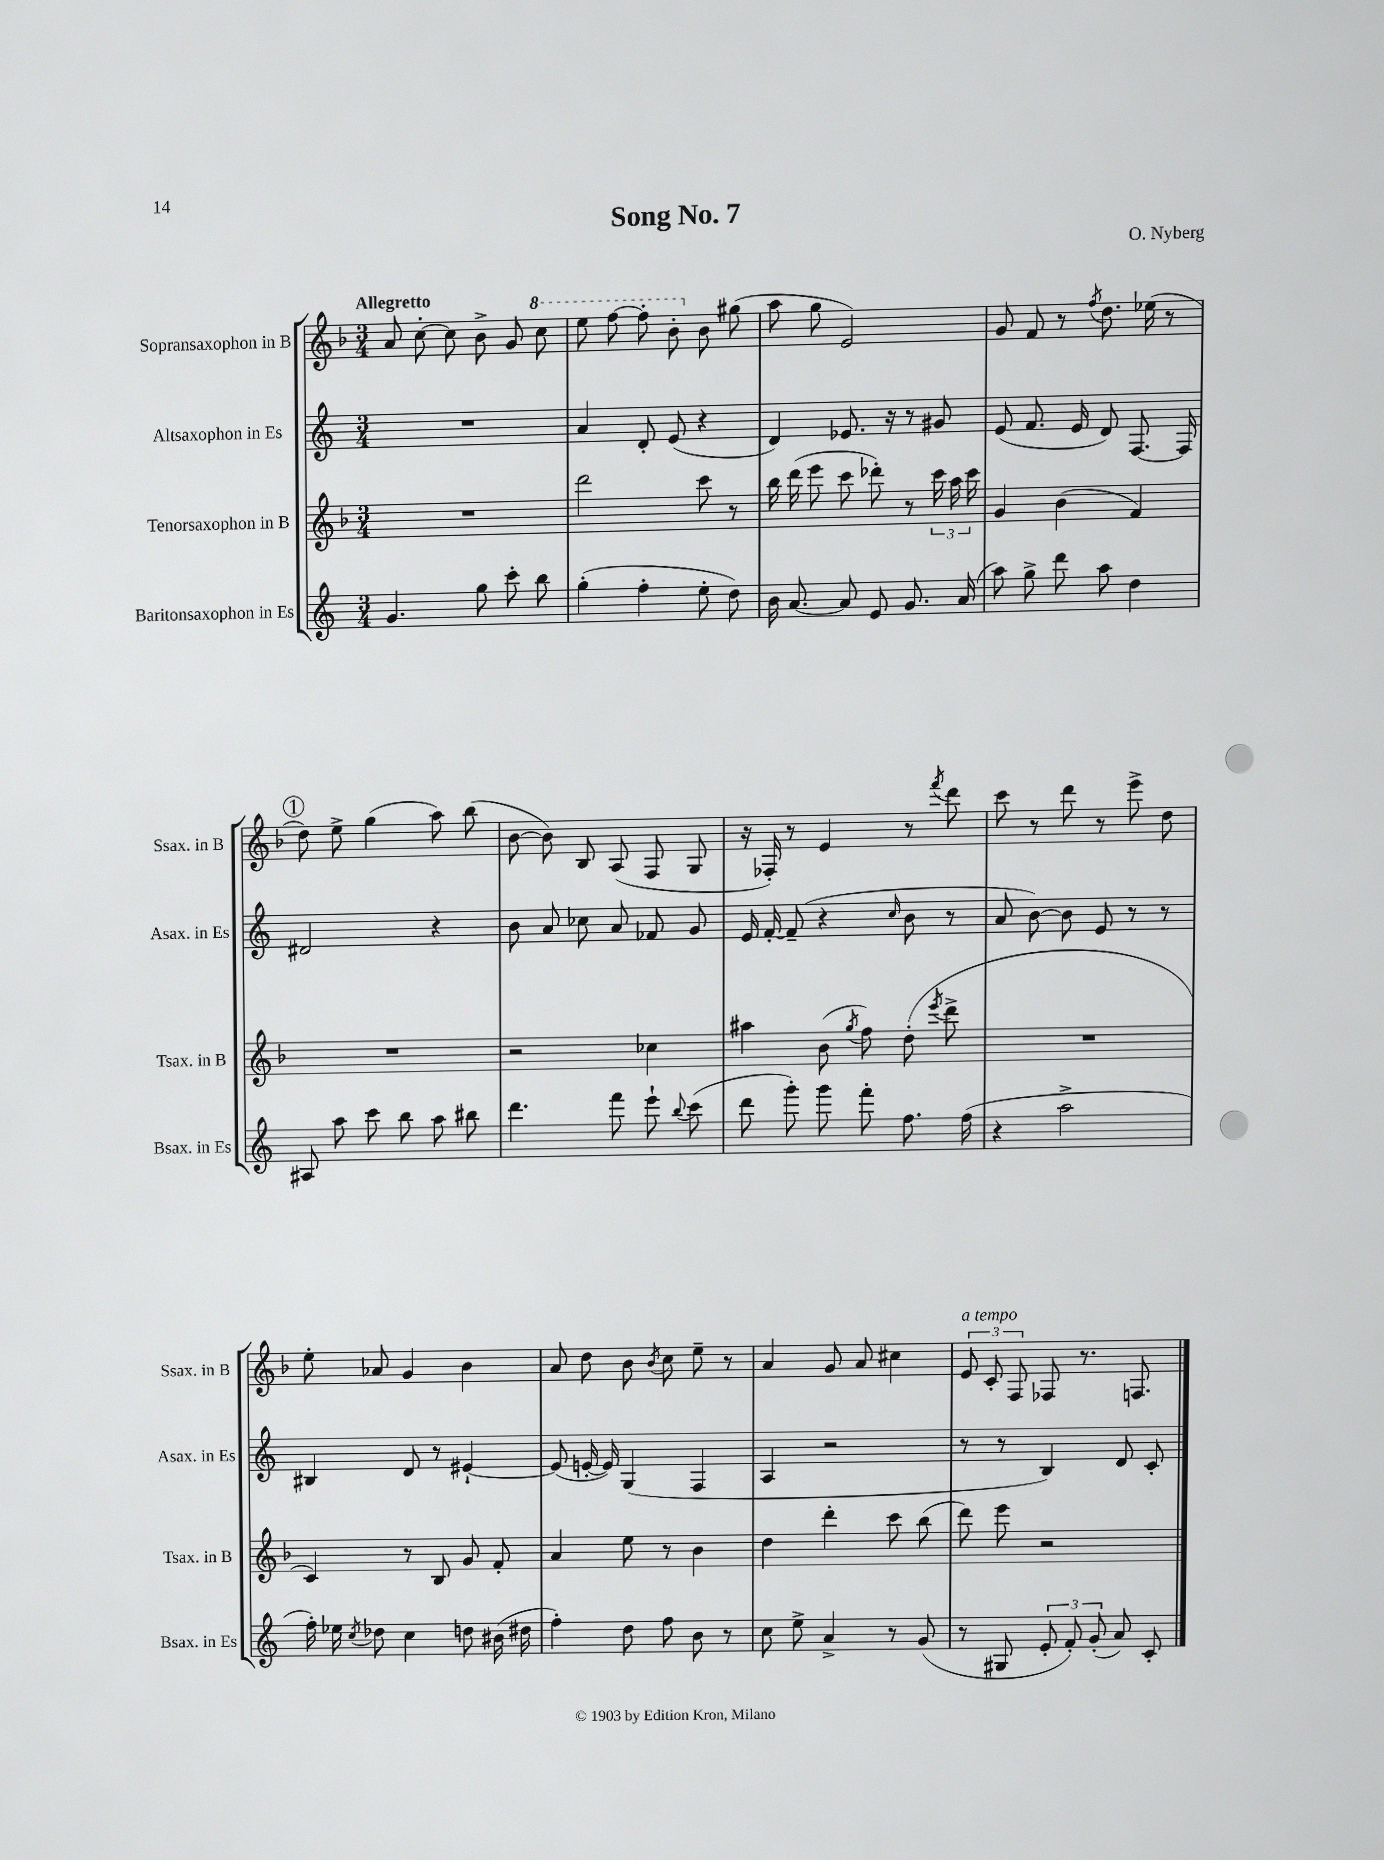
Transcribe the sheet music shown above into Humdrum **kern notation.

**kern	**kern	**kern	**kern
*staff4	*staff3	*staff2	*staff1
*clefG2	*clefG2	*clefG2	*clefG2
*k[]	*k[b-]	*k[]	*k[b-]
*M3/4	*M3/4	*M3/4	*M3/4
4.g	2.r	2.r	8a
.	.	.	[8cc'
.	.	.	8cc]
8gg	.	.	8b-^
8ccc'	.	.	8g
8bb	.	.	8ccc
=	=	=	=
(4gg'	2ddd	4a	8eee
.	.	.	[8fff
4ff'	.	8d'	8fff']
.	.	(8e	8bb-'
8ee'	8ccc	4r	8b-
8dd)	8r	.	(8gg#
=	=	=	=
16b	16bb-	4d)	8aa
[8.a	(16ddd	.	.
.	8eee	.	8gg
8a]	8ccc	8.e-	2e)
8e	8ddd-')	.	.
.	.	16r	.
8.g	8r	8r	.
.	24ccc	8g#	.
.	24aa	.	.
(16a	.	.	.
.	24ccc	.	.
=	=	=	=
8aa)	4g	(8e	8g
8gg^	.	8.f	8f
8ddd	(4b-	.	8r
.	.	16e	.
.	.	.	8qff
8aa	.	8d)	8.dd
4dd	4f)	[8.F	.
.	.	.	(16ee-
.	.	.	8r
.	.	16F]	.
=	=	=	=
8A#	2.r	2d#	8dd)
8aa	.	.	8ee^
8ccc	.	.	(4gg
8bb	.	.	.
8aa	.	4r	8aa)
8bb#	.	.	(8bb-
=	=	=	=
4.ddd	2r	8b	[8b-
.	.	8a	8b-])
.	.	8cc-	8B-
8fff	.	8a	(8A
8eee`	4cc-	8f-	8F
8qqbb	.	.	.
(8ccc	.	8g	8G
=	=	=	=
8ddd	4aa#	16e	16r
.	.	[16f'	16F-')
8ggg')	.	(8f~]	8r
8ggg	(8b-	4r	4e
.	8qgg	.	.
8fff'	8ff)	.	.
.	.	16qqcc	.
8.ff	(8dd'	8b	8r
.	8qeee	.	8qfff
.	8ddd^	8r	8ddd
(16ff	.	.	.
=	=	=	=
4r	2.r	8a	8ccc
.	.	[8b)	8r
2aa^	.	8b]	8ddd
.	.	8e	8r
.	.	8r	8eee^
.	.	8r	8dd
=	=	=	=
16ff')	4c)	4B#	8ee'
16ee-	.	.	.
8qcc	.	.	.
8dd-	.	.	8a-
4cc	8r	8d	4g
.	8B-	8r	.
8dd	8g	[4e#`	4b-
(16b#	8f'	.	.
16dd#	.	.	.
=	=	=	=
4ff')	4a	(8e#]	8a
.	.	[16e'	8dd
.	.	16e])	.
8dd	8ee	(4G	8b-
.	.	.	8qb-
8ff	8r	.	8cc
8b	4b-	4F	8ee~
8r	.	.	8r
=	=	=	=
8cc	4dd	4A	4a
8ee^	.	.	.
4a^	4ddd'	2r	8g
.	.	.	8a
8r	8ccc	.	4cc#
(8g	(8bb-	.	.
=	=	=	=
8r	8ddd)	8r	12e
.	.	.	12c'
8G#	8eee	8r	.
.	.	.	12F
12e'	2r	4B)	8F-
12f')	.	.	.
.	.	.	8.r
(12g'	.	.	.
8a)	.	8d	.
.	.	.	8.F
8c'	.	8c'	.
==	==	==	==
*-	*-	*-	*-
